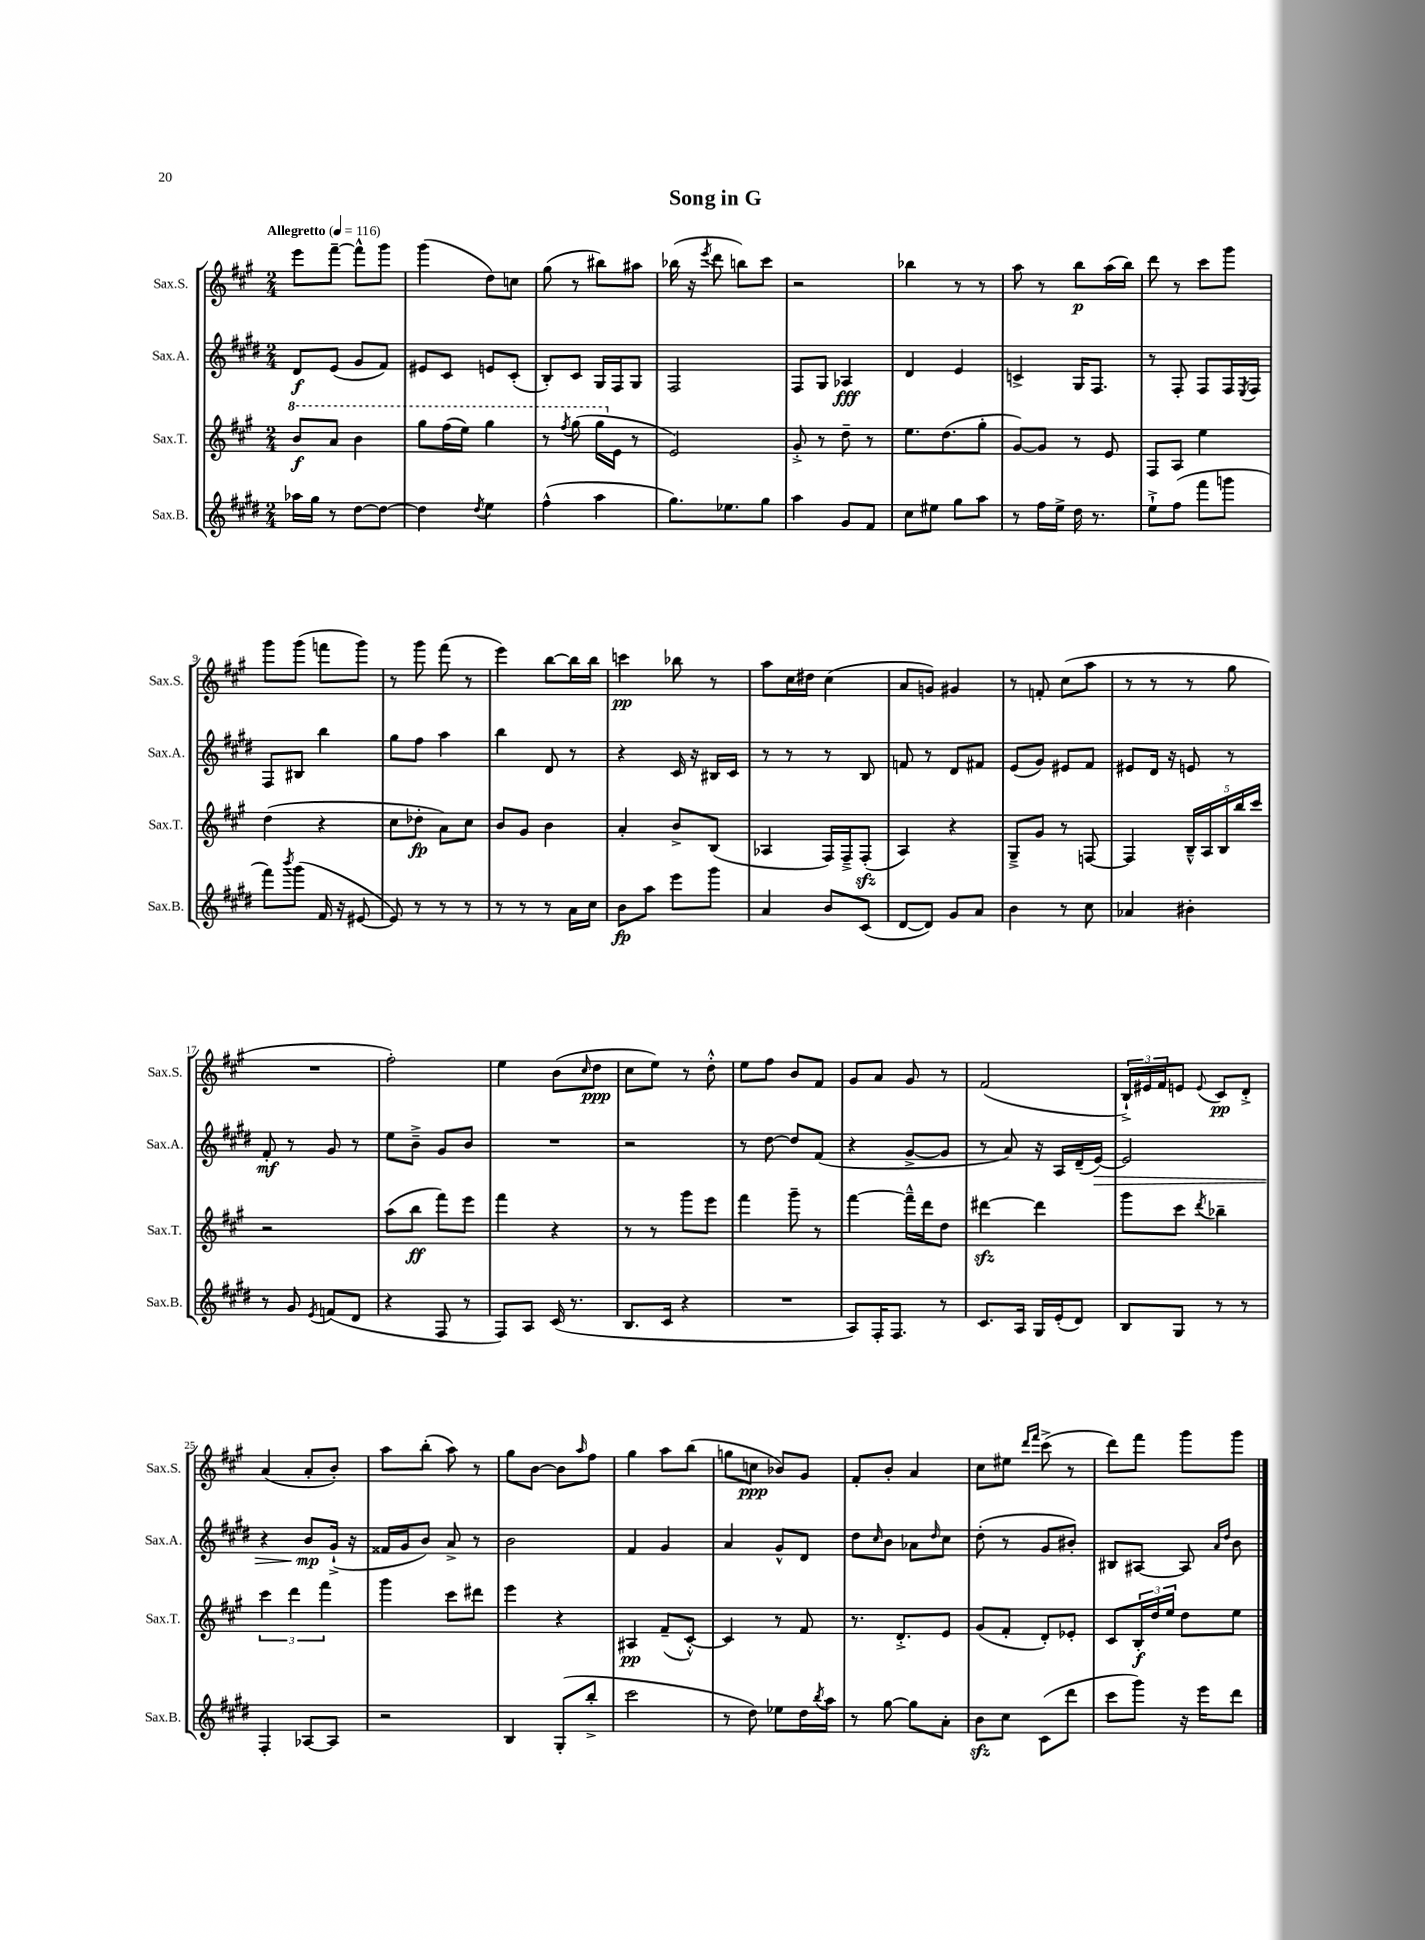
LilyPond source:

\header { title = "Song in G" }
<<
\new StaffGroup <<
\new Staff = "s0" \with { instrumentName = "Sax.S." shortInstrumentName = "Sax.S." } {
    \clef treble \key a \major \numericTimeSignature \time 2/4 \tempo "Allegretto" 4 = 116
    e'''8 fis'''8~-- fis'''8-^ gis'''8 |
    gis'''4( d''8) c''8 |
    gis''8( r8 bis''8) ais''8 |
    bes''16( r16 \acciaccatura { e'''8 } d'''8 b''8) cis'''8 |
    r2 |
    bes''4 r8 r8 |
    a''8 r8 b''8\p a''16( b''16) |
    d'''8 r8 cis'''8 gis'''8 |
    gis'''8 gis'''8( f'''8 gis'''8) |
    r8 gis'''8 fis'''8( r8 |
    e'''4) b''8~ b''16 b''16 |
    c'''4\pp bes''8 r8 |
    a''8 cis''16 dis''16 cis''4( |
    a'8 g'8) gis'4 |
    r8 f'8-. cis''8( a''8 |
    r8 r8 r8 gis''8 |
    R2 |
    fis''2-.) |
    e''4 b'8( \grace { cis''16 } d''8\ppp |
    cis''8 e''8) r8 d''8-.-^ |
    e''8 fis''8 b'8 fis'8 |
    gis'8 a'8 gis'8 r8 |
    fis'2( |
    \tuplet 3/2 { b16-!->) eis'16 fis'16 } e'8 \appoggiatura { e'8 } cis'8\pp d'8-.-> |
    a'4( a'8-. b'8-.) |
    a''8 b''8-.( a''8) r8 |
    gis''8 b'8~ b'8 \grace { a''16 } fis''8 |
    gis''4 a''8 b''8( |
    g''8 c''8\ppp bes'8) gis'8 |
    fis'8-. b'8-. a'4 |
    cis''8 eis''8 \grace { d'''16 fis'''16 } cis'''8->( r8 |
    d'''8) fis'''8 gis'''8 gis'''8 \bar "|." |
}
\new Staff = "s1" \with { instrumentName = "Sax.A." shortInstrumentName = "Sax.A." } {
    \clef treble \key e \major \numericTimeSignature \time 2/4
    dis'8\f e'8( gis'8 fis'8) |
    eis'8 cis'8 e'8 cis'8-.( |
    b8-.) cis'8 gis16 fis16 gis8 |
    fis2 |
    fis8 gis8 aes4\fff |
    dis'4 e'4 |
    c'4-> gis16 fis8. |
    r8 fis8-. fis8 fis16 \acciaccatura { e8 } fis16 |
    fis8 bis8 b''4 |
    gis''8 fis''8 a''4 |
    b''4 dis'8 r8 |
    r4 cis'16 r16 bis16 cis'16 |
    r8 r8 r8 b8 |
    f'8 r8 dis'8 fis'8 |
    e'8( gis'8) eis'8 fis'8 |
    eis'8 dis'16 r16 e'8 r8 |
    fis'8-.\mf r8 gis'8 r8 |
    e''8 b'8---> gis'8 b'8 |
    R2 |
    r2 |
    r8 dis''8~ dis''8 fis'8( |
    r4 gis'8~-> gis'8 |
    r8 a'8) r16 a16 dis'16--( e'16~\>) |
    e'2 |
    r4 b'8\mp\! gis'16-!->( r16 |
    fisis'16 gis'16 b'8) a'8-> r8 |
    b'2 |
    fis'4 gis'4 |
    a'4 gis'8-^ dis'8 |
    dis''8 \grace { cis''16 } b'8 aes'8 \grace { dis''16 } cis''8 |
    dis''8-.( r8 gis'8 bis'8-.) |
    bis8 ais8~ ais8 \grace { a'16 dis''16 } b'8 \bar "|." |
}
\new Staff = "s2" \with { instrumentName = "Sax.T." shortInstrumentName = "Sax.T." } {
    \clef treble \key a \major \numericTimeSignature \time 2/4
    \ottava #1 b''8\f a''8 b''4 |
    gis'''8 fis'''16( e'''16) gis'''4 |
    r8 \acciaccatura { fis'''8 } gis'''8( gis'''16 \ottava #0 e'16 r8 |
    e'2) |
    gis'8-.-> r8 d''8-- r8 |
    e''8. d''8.( gis''8-. |
    gis'8~) gis'8 r8 e'8 |
    fis8 a8 e''4 |
    d''4( r4 |
    cis''8 des''8-.\fp a'8) cis''8 |
    b'8 gis'8 b'4 |
    a'4-. b'8-> b8( |
    aes4 fis16) fis16---> fis8-.\sfz( |
    a4) r4 |
    gis8---> gis'8 r8 f8~ |
    f4 \tuplet 5/4 { b16---^ a16 b16 b''16 cis'''16 } |
    r2 |
    a''8( b''8\ff fis'''8) e'''8 |
    fis'''4 r4 |
    r8 r8 gis'''8 e'''8 |
    fis'''4 gis'''8-- r8 |
    fis'''4~ fis'''16---^ d'''16 d''8 |
    dis'''4~\sfz dis'''4 |
    gis'''8 cis'''8 \acciaccatura { d'''8 } bes''4-- |
    \tuplet 3/2 { cis'''4 d'''4 fis'''4 } |
    gis'''4 cis'''8 dis'''8 |
    e'''4 r4 |
    ais4\pp fis'8--( cis'8~-.-^) |
    cis'4 r8 fis'8 |
    r8. d'8.-.-> e'8 |
    gis'8( fis'8-. d'8-.) ees'8-. |
    cis'8 \tuplet 3/2 { b16-.\f d''16 e''16 } d''8 e''8 \bar "|." |
}
\new Staff = "s3" \with { instrumentName = "Sax.B." shortInstrumentName = "Sax.B." } {
    \clef treble \key e \major \numericTimeSignature \time 2/4
    aes''16 gis''16 r8 dis''8~ dis''8~ |
    dis''4 \acciaccatura { dis''8 } e''4 |
    fis''4-^( a''4 |
    gis''8.) ees''8. gis''8 |
    a''4 gis'8 fis'8 |
    cis''8 eis''8 gis''8 a''8 |
    r8 fis''16 e''16-> dis''16 r8. |
    e''8-!-> fis''8( fis'''8 g'''8 |
    fis'''8) \acciaccatura { b'''8 } gis'''8( fis'16 r16 eis'8~ |
    eis'8) r8 r8 r8 |
    r8 r8 r8 a'16 cis''16 |
    b'8\fp a''8 e'''8 gis'''8 |
    a'4 b'8 cis'8( |
    dis'8~ dis'8) gis'8 a'8 |
    b'4 r8 cis''8 |
    aes'4 bis'4-. |
    r8 gis'8 \acciaccatura { e'8 } f'8( dis'8 |
    r4 fis8 r8 |
    fis8) a8 cis'16( r8. |
    b8. cis'16 r4 |
    R2 |
    a8) fis16-. fis8. r8 |
    cis'8. a16 gis16 e'16-.( dis'8) |
    b8 gis8 r8 r8 |
    fis4-. aes8~ aes8 |
    r2 |
    b4 gis8-.( b''8-.-> |
    cis'''2 |
    r8 dis''8) ees''8 dis''16 \acciaccatura { b''8 } a''16 |
    r8 gis''8~ gis''8 a'8-. |
    b'8\sfz cis''8 cis'8( dis'''8 |
    cis'''8 gis'''8) r16 e'''16 dis'''8 \bar "|." |
}
>>
>>
